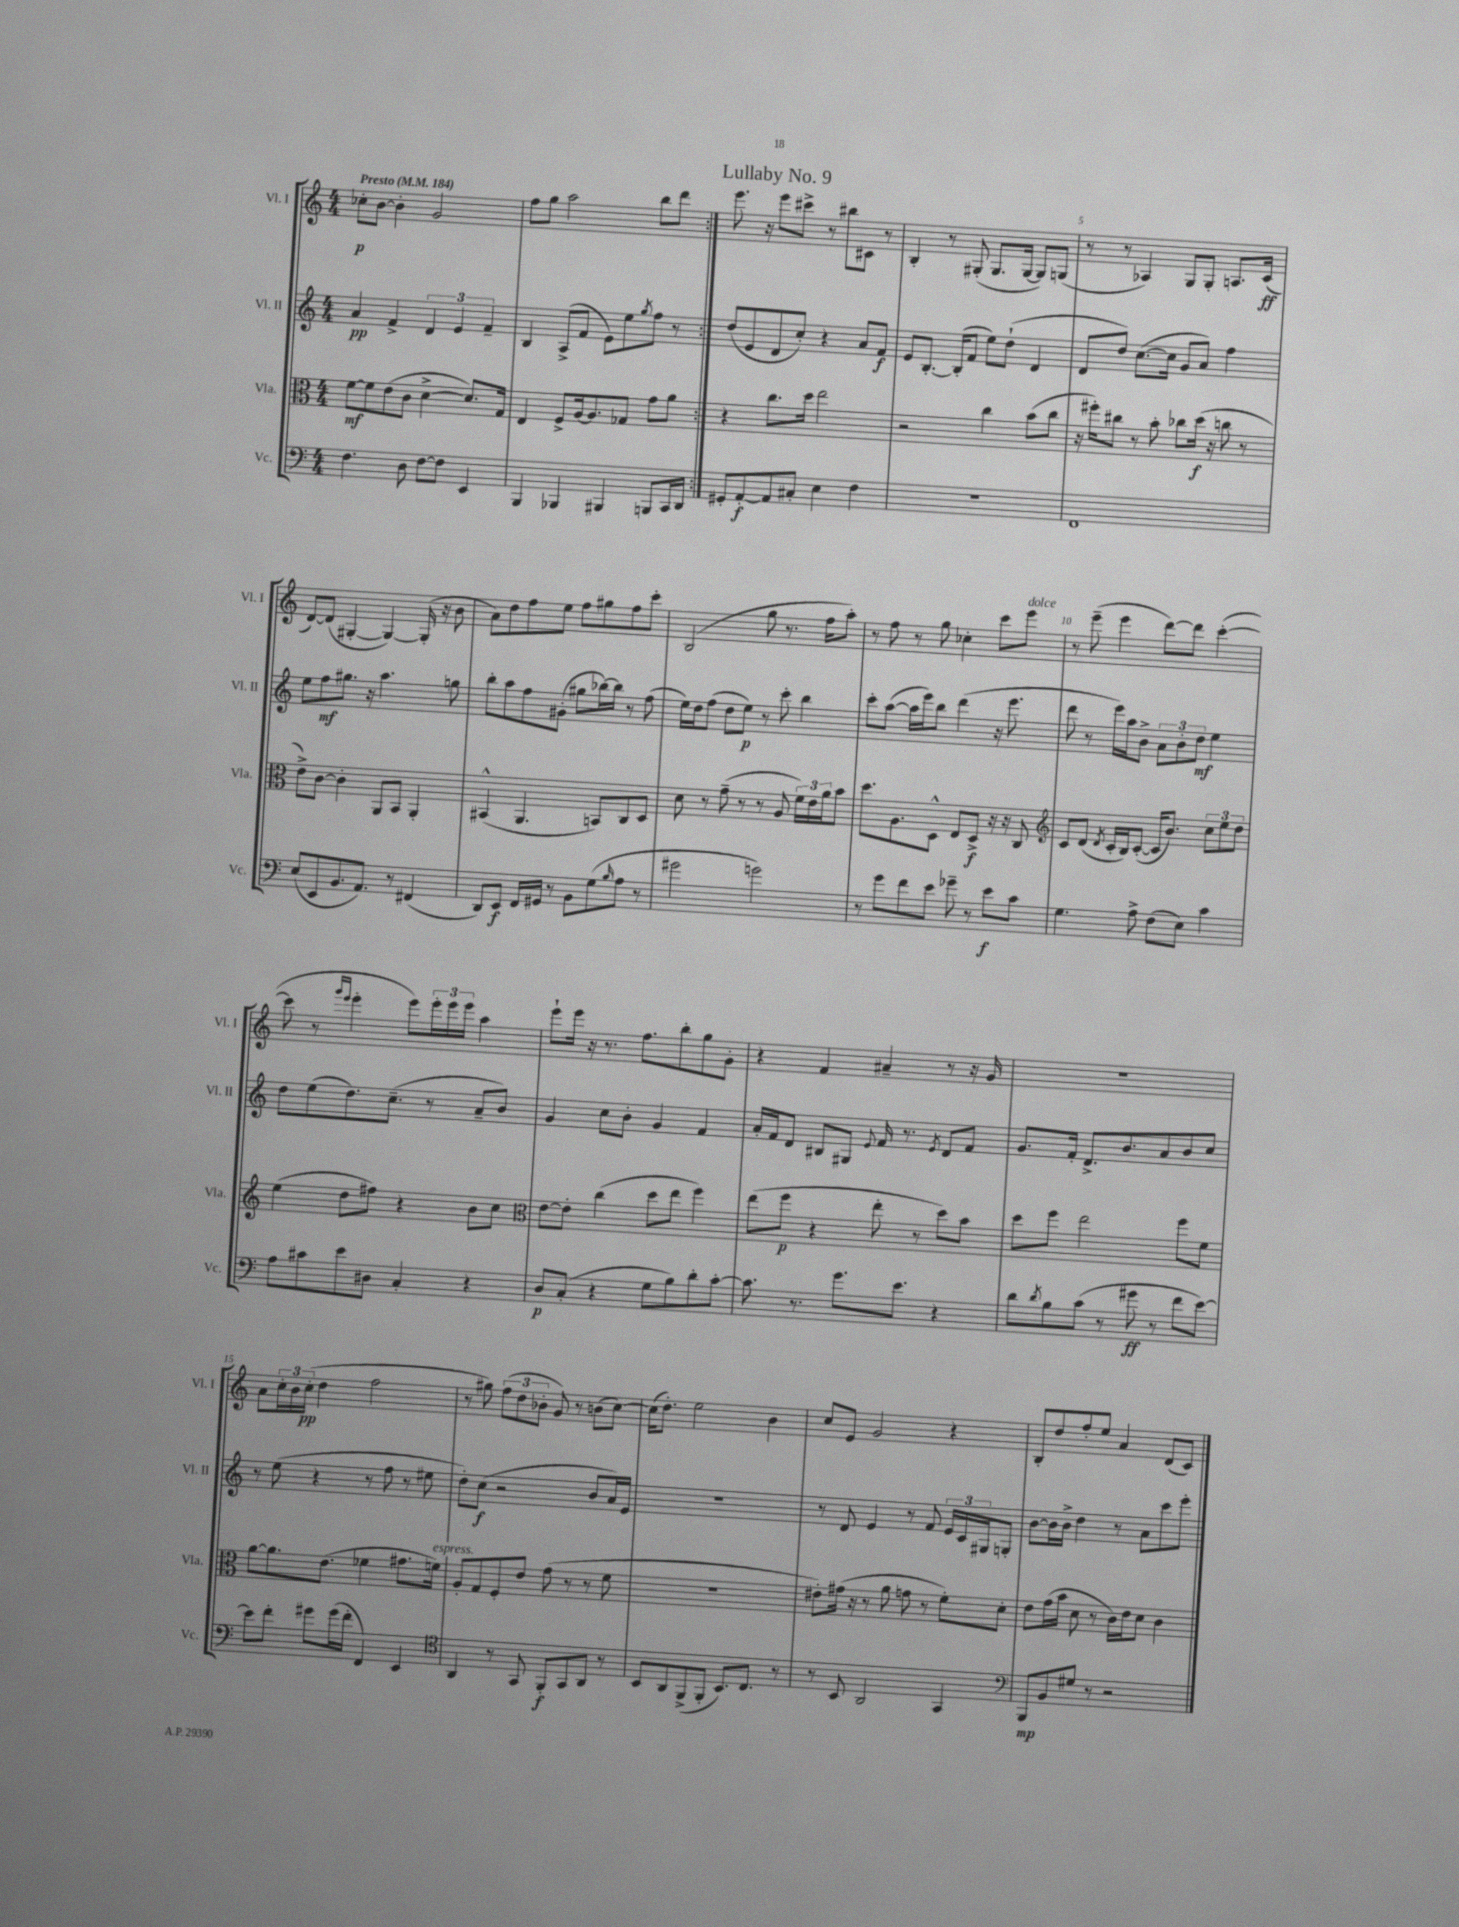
\header { title = "Lullaby No. 9" }
<<
\new StaffGroup <<
\new Staff = "s0" \with { instrumentName = "Vl. I" shortInstrumentName = "Vl. I" } {
    \clef treble \key c \major \numericTimeSignature \time 4/4 \tempo "Presto" 4 = 184
    \repeat volta 2 { ces''8-.\p b'8~ b'4-. g'2 |
    f''8 g''8 a''2 b''8 d'''8 | }
    e'''8. r16 e'''8 cis'''8-> r8 bis''8 cis'8 r8 |
    b4-. r8 gis8-.( gis8. gis16~ gis8) g8( |
    r8 r8 aes4) g8 g8-. a8. c'16\ff( |
    d'8~) d'8( gis4~-. gis4~) gis16-.( r16 b'8 |
    a'8) d''8 f''8 e''8 f''8 gis''8 f''8 c'''8-. |
    b2( g''8 r8. f''16 a''8-.) |
    r8 f''8 r8 g''8 ces''4-. c'''8 e'''8^\markup { \italic "dolce" } |
    r8 e'''8--( e'''4 d'''8~) d'''8 c'''4~-.( |
    c'''8 r8 \grace { g'''16 e'''16 } e'''4-. e'''8) \tuplet 3/2 { e'''16-. e'''16 e'''16 } a''4 |
    e'''8-! e'''16 r16 r8. f''8. b''8-. g''8 g'8-. |
    r4 f'4 ais'4-- r8 r16 g'16 |
    R1 |
    a'8 \tuplet 3/2 { c''16-. b'16 c''16-.\pp( } d''4 f''2 |
    r8 gis''8) \tuplet 3/2 { f''8( d''8 bes'8-. } g'8) r8 b'8( c''8~) |
    c''16( d''8.-.) e''2 b'4 |
    c''8 e'8 g'2 r4 |
    b8-. d''8 f''8-. e''8 a'4 d'8( c'8) \bar "|." |
}
\new Staff = "s1" \with { instrumentName = "Vl. II" shortInstrumentName = "Vl. II" } {
    \clef treble \key c \major \numericTimeSignature \time 4/4
    \repeat volta 2 { a'4\pp f'4-> \tuplet 3/2 { d'4 e'4 f'4-- } |
    b4 a8->( f'8 e'8) e''8 \acciaccatura { g''8 } f''8 r8 | }
    d''8( e'8 d'8 c''8-.) r4 a'8 f'8\f |
    e'8 b8.~-. b16-.( f'8 e''8) d''8-!( d'4 |
    d'8 d''8) c''8.~( c''16 g'8 a'8) f''4 |
    e''8 f''8\mf gis''8. r16 a''4. g''8 |
    b''8-. a''8 f''8 gis'8-.( gis''8 bes''16~) bes''16 r8 f''8( |
    e''16) d''16 f''8( d''8 e''8\p) r8 c'''8-. b''4 |
    c'''8-. a''8~( a''16 e'''16) b''8 d'''4( r16 e'''8. |
    d'''8 r8 e'''16) a''16 b'8-> \tuplet 3/2 { a'8 b'8-. d''8\mf } e''4 |
    d''8 e''8( d''8.) c''8.--( r8 a'8-- b'8) |
    g'4 c''8 b'8-. g'4 f'4 |
    a'16-. f'16 d'8 bis8 gis8 \appoggiatura { e'8 } f'16 r8. \acciaccatura { e'8 } d'8 f'8 |
    g'8. f'16-. d'8.-> b'8. a'8 b'8 c''8 |
    r8 e''8( r4 r8 f''8 r8 eis''8 |
    d''8-.) c''8\f( r2 b'8 a'16) e'16 |
    R1 |
    r8 d'8 e'4 r8 f'8 \tuplet 3/2 { e'16 c'16 gis16 } g8-. |
    b'8~ b'16 b'16-> d''4 r8 a'8 c'''8 e'''8-. \bar "|." |
}
\new Staff = "s2" \with { instrumentName = "Vla." shortInstrumentName = "Vla." } {
    \clef alto \key c \major \numericTimeSignature \time 4/4
    \repeat volta 2 { f'8~\mf f'8 e'8( c'8 d'4~-> d'8.) g16 |
    e4 f8-> a16~ a8. ges8 g'8 a'8 | }
    r4 c''8. d''16 e''2 |
    r2 c''4 b'8( c''8 |
    r16 fis''16-.) cis''8 r8 b'8-. ces''8 d''16\f( r16 c''8 r8 |
    e'8->) c'8~ c'4-. a,8 b,8 a,4-. |
    bis,4-^( a,4. b,8) c8 d8 |
    d'8 r8 g'8--( r8 r8 a8 \tuplet 3/2 { f'16) e'16 a'16 } b'8 |
    d''8. a8. d8-^ e8 d8->\f r16 r16 c8 |
    \clef treble c'8 d'8( \acciaccatura { d'8 } c'16-. b16) c'8~-.( c'16 b'8.) \tuplet 3/2 { c''8 e''8 d''8 } |
    e''4( d''8 fis''8) r4 b'8 c''8 |
    \clef alto e'8~ e'8-. c''4( d''8 e''8 f''4) |
    e''8( f''8\p r4 e''8-. r8 d''8) b'8 |
    d''8 f''8 e''2 f''8 f'8 |
    a'8~ a'8. e'8.( fes'4 gis'8. f'16^\markup { \italic "espress." }) |
    a8-. g8 f8-. e'8 g'8( r8 r8 f'8 |
    R1 |
    eis'8-.) gis'16( r16 r8 a'8 g'8 r8 f'8-.) d'8-. |
    e'8 g'16( b'16 d'8 r8 c'16) e'16 d'8 c'4 \bar "|." |
}
\new Staff = "s3" \with { instrumentName = "Vc." shortInstrumentName = "Vc." } {
    \clef bass \key c \major \numericTimeSignature \time 4/4
    \repeat volta 2 { f4. d8 f8~ f8 e,4 |
    b,,4 bes,,4 bis,,4 b,,8 c,16 d,16 | }
    gis,8-. a,8~-.\f a,8 cis8-. e4 f4 |
    R1 |
    f,1 |
    e8( e,8 b,8. a,8.) r8 fis,4( |
    d,8) e,8\f f,16 gis,16 r8 b,8 g8( \grace { b16 } a8 r8 |
    gis'2 g'2) |
    r8 g'8 f'8 e'8 ges'8-- r8 e'8\f c'8 |
    g4. a8-> f8( e8) c'4 |
    a8 cis'8 e'8 dis8 c4-. r4 |
    d8\p c8-.( r4 g8 b8) d'8-. c'8~-. |
    c'8. r8. g'8. e'8. r4 |
    d'8 \acciaccatura { d'8 } b8 c'8( r8 gis'8\ff r8 f'8 e'8~) |
    e'8 f'8-. gis'8 gis'16( f'16-. f,4) e,4 |
    \clef tenor a,4 r8 g,8 f,8-.\f g,8 a,8 r8 |
    b,8 a,8 f,8->( f,8-. b,8.) c8. r8 |
    r8 b,8 a,2 g,4 |
    \clef bass b,,8\mp b,8 gis8 r8 r2 \bar "|." |
}
>>
>>
\layout { \context { \Score \override BarNumber.break-visibility = ##(#f #t #t) barNumberVisibility = #(every-nth-bar-number-visible 5) } }
